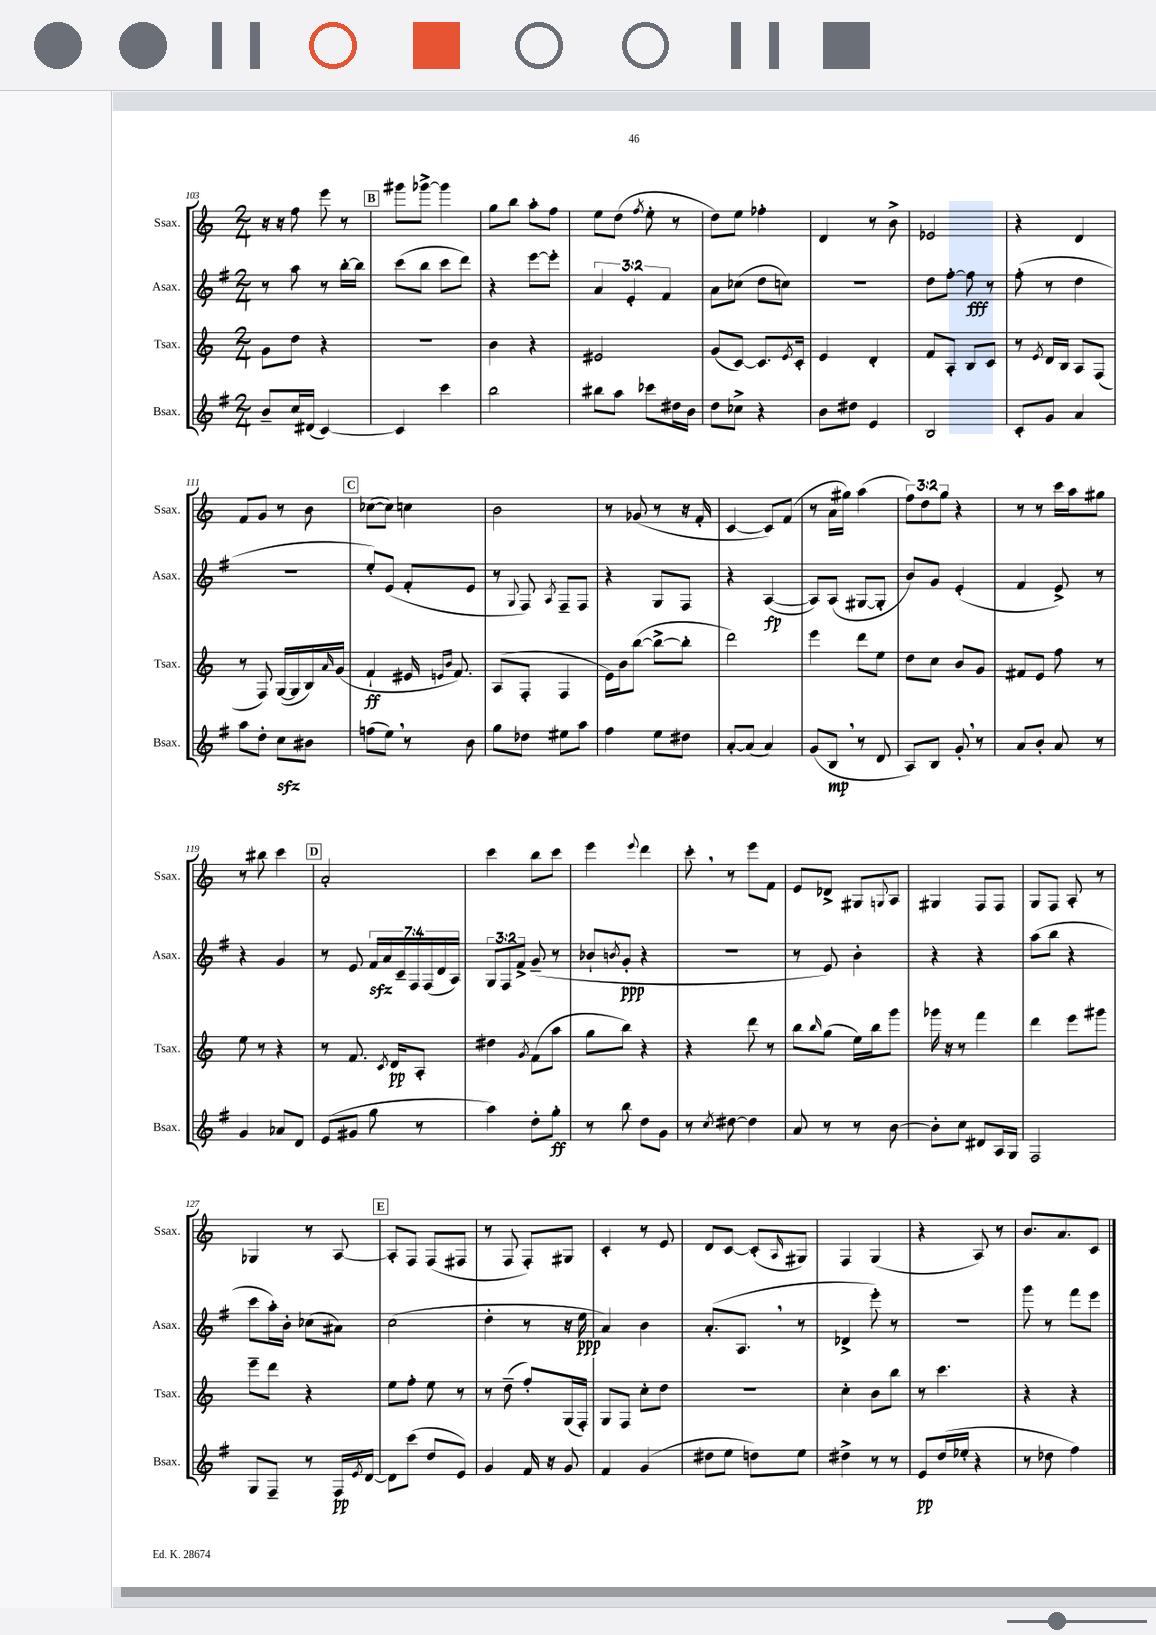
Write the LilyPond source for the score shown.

<<
\new StaffGroup <<
\new Staff = "s0" \with { instrumentName = "Ssax." shortInstrumentName = "Ssax." } {
    \clef treble \key c \major \numericTimeSignature \time 2/4 \override Staff.TupletNumber.text = #tuplet-number::calc-fraction-text
    r16 r16 f''8 e'''8 r8 |
    \mark \markup { \box "B" } gis'''8 ges'''8~-> ges'''4 |
    g''8 b''8 a''8-. f''8 |
    e''8 d''8( \acciaccatura { f''8 } e''8-. r8 |
    d''8) e''8 fes''4-. |
    d'4 r8 b'8-> |
    ees'2 |
    r4 d'4 |
    f'8 g'8 r8 b'8 |
    \mark \markup { \box "C" } ces''8~( ces''8) c''4 |
    b'2 |
    r8 ges'8( r8 r16 f'16-. |
    c'4~ c'8) f'8( |
    r8 a'16 gis''16) a''4( |
    \tuplet 3/2 { f''8) d''8 g''8 } r4 |
    r8 r8 c'''16 a''16 gis''8 |
    r8 bis''8 c'''4 |
    \mark \markup { \box "D" } a'2-. |
    c'''4 b''8 c'''8 |
    e'''4 \appoggiatura { e'''8 } d'''4 |
    c'''8-. \breathe r8 e'''8 f'8 |
    e'8 des'8-> gis8 \appoggiatura { g8 } a8 |
    gis4 f8 f8 |
    g8 f8 a8-. r8 |
    ges4 r8 a8~ |
    \mark \markup { \box "E" } a8-. f8 f8( fis8 |
    r8 f8 f8-.) gis8 |
    c'4-. r8 e'8 |
    d'8 c'8~ c'8-.( \grace { a16 } gis8) |
    f4 g4( |
    r4 a8) r8 |
    b'8. a'8. c'8 \bar "|." |
}
\new Staff = "s1" \with { instrumentName = "Asax." shortInstrumentName = "Asax." } {
    \clef treble \key g \major \numericTimeSignature \time 2/4 \override Staff.TupletNumber.text = #tuplet-number::calc-fraction-text
    r8 a''8 r8 b''16~-. b''16 |
    \mark \markup { \box "B" } c'''8( b''8 c'''8 d'''8) |
    r4 e'''8~ e'''8-. |
    \tuplet 3/2 { a'4 e'4-. fis'4 } |
    a'8 ces''8( d''8 c''8) |
    R2 |
    d''8 fis''8~-. fis''8\fff r8 |
    fis''8-.( r8 d''4 |
    R2 |
    \mark \markup { \box "C" } e''8-.) e'8( fis'8-. e'8 |
    r8 \appoggiatura { g8 } fis8) \acciaccatura { a8 } fis8-- fis8 |
    r4 g8 fis8 |
    r4 a4~\fp( |
    a8) a8( gis8~ gis8-. |
    b'8) g'8 e'4-.( |
    fis'4 e'8->) r8 |
    r4 g'4 |
    \mark \markup { \box "D" } r8 e'8 \tuplet 7/4 { fis'16\sfz a'16 c'16-- fis16 fis16( d'16 a16) } |
    \tuplet 3/2 { g8 fis8 fis'8-> } g'8--( r8 |
    bes'8-! \acciaccatura { b'8 } g'8-.\ppp r4 |
    r2 |
    r8 e'8) b'4-. |
    r4 r4 |
    a''8( b''8 r4 |
    c'''8 a''16-.) b'16-. ces''8( ais'8) |
    \mark \markup { \box "E" } c''2( |
    d''4-. r8 r16 e''16\ppp |
    a'4) b'4 |
    a'8.-.( a8. \breathe r8 |
    des'4-> e'''8-.) r8 |
    r2 |
    g'''8 r8 fis'''8 e'''8 \bar "|." |
}
\new Staff = "s2" \with { instrumentName = "Tsax." shortInstrumentName = "Tsax." } {
    \clef treble \key c \major \numericTimeSignature \time 2/4
    g'8 d''8 r4 |
    \mark \markup { \box "B" } R2 |
    b'4 r4 |
    eis'2 |
    g'8( c'8~) c'8. \acciaccatura { e'8 } c'16-. |
    e'4 d'4-. |
    f'8 a8-. b8 c'8 |
    r8 \acciaccatura { e'8 } d'16 b16 a8 f8( |
    r8 f8) g16~( g16 b16) \grace { a'16 } g'16( |
    \mark \markup { \box "C" } f'4-!\ff eis'16 \grace { e'16 b'16 } f'8.) |
    a8( f8-. f4 |
    e'16) b'16 b''8~( b''8~-> b''8-. |
    d'''2) |
    e'''4 d'''8 e''8 |
    d''8 c''8 b'8 g'8 |
    fis'8 e'8 f''8 r8 |
    e''8 r8 r4 |
    \mark \markup { \box "D" } r8 f'8. \acciaccatura { c'8 } d'16\pp a8-. |
    dis''4 \acciaccatura { g'8 } f'8( a''8 |
    g''8 b''8) r4 |
    r4 d'''8 r8 |
    b''8 \grace { b''16 } g''8( e''16) b''16 g'''8 |
    ges'''16 r16 r8 f'''4 |
    d'''4 e'''8 gis'''8 |
    e'''8-- d'''8 r4 |
    \mark \markup { \box "E" } e''8 f''8-. e''8 r8 |
    r8 d''8--( f''8-.) g16( f16-.) |
    g8 f8 c''8-. d''8 |
    R2 |
    c''4-. b'8 b''8 |
    r8 c'''4. |
    r4 r4 \bar "|." |
}
\new Staff = "s3" \with { instrumentName = "Bsax." shortInstrumentName = "Bsax." } {
    \clef treble \key g \major \numericTimeSignature \time 2/4
    b'8-- c''16 dis'16( c'4~) |
    \mark \markup { \box "B" } c'4 c'''4 |
    b''2 |
    bis''8 a''8 ces'''8 dis''16 b'16 |
    d''8 ces''8-> r4 |
    b'8 dis''8 e'4 |
    b2 |
    c'8-. g'8 a'4 |
    a''8 d''8-. c''8\sfz bis'8 |
    \mark \markup { \box "C" } f''8( e''8) \breathe r8 b'8 |
    g''8 des''8 eis''8 a''8 |
    fis''4 e''8 dis''8 |
    a'8~-. a'8( a'4) |
    g'8( b8\mp \breathe r8 d'8 |
    a8) b8 g'8-. \breathe r8 |
    a'8 b'8-. a'8 r8 |
    g'4 aes'8 d'8 |
    \mark \markup { \box "D" } e'8( gis'8 g''8 r8 |
    a''4) d''8-. g''8-.\ff |
    r8 b''8 d''8 g'8 |
    r8 \acciaccatura { c''8 } dis''8~ dis''4 |
    a'8 r8 r8 b'8~ |
    b'8-. c''8 dis'8 a16 g16 |
    fis2 |
    g8 fis8-- r8 fis16\pp \acciaccatura { e'8 } d'16~ |
    \mark \markup { \box "E" } d'8 c'''8( d''8 e'8) |
    g'4 fis'16 r16 g'8 |
    fis'4 g'4( |
    dis''8 e''8 d''8) e''8 |
    dis''4-> r8 r8 |
    e'8\pp d''16( ees''16-. r4 |
    r8 des''8 fis''4) \bar "|." |
}
>>
>>
\layout { \context { \Score currentBarNumber = #103 } }
